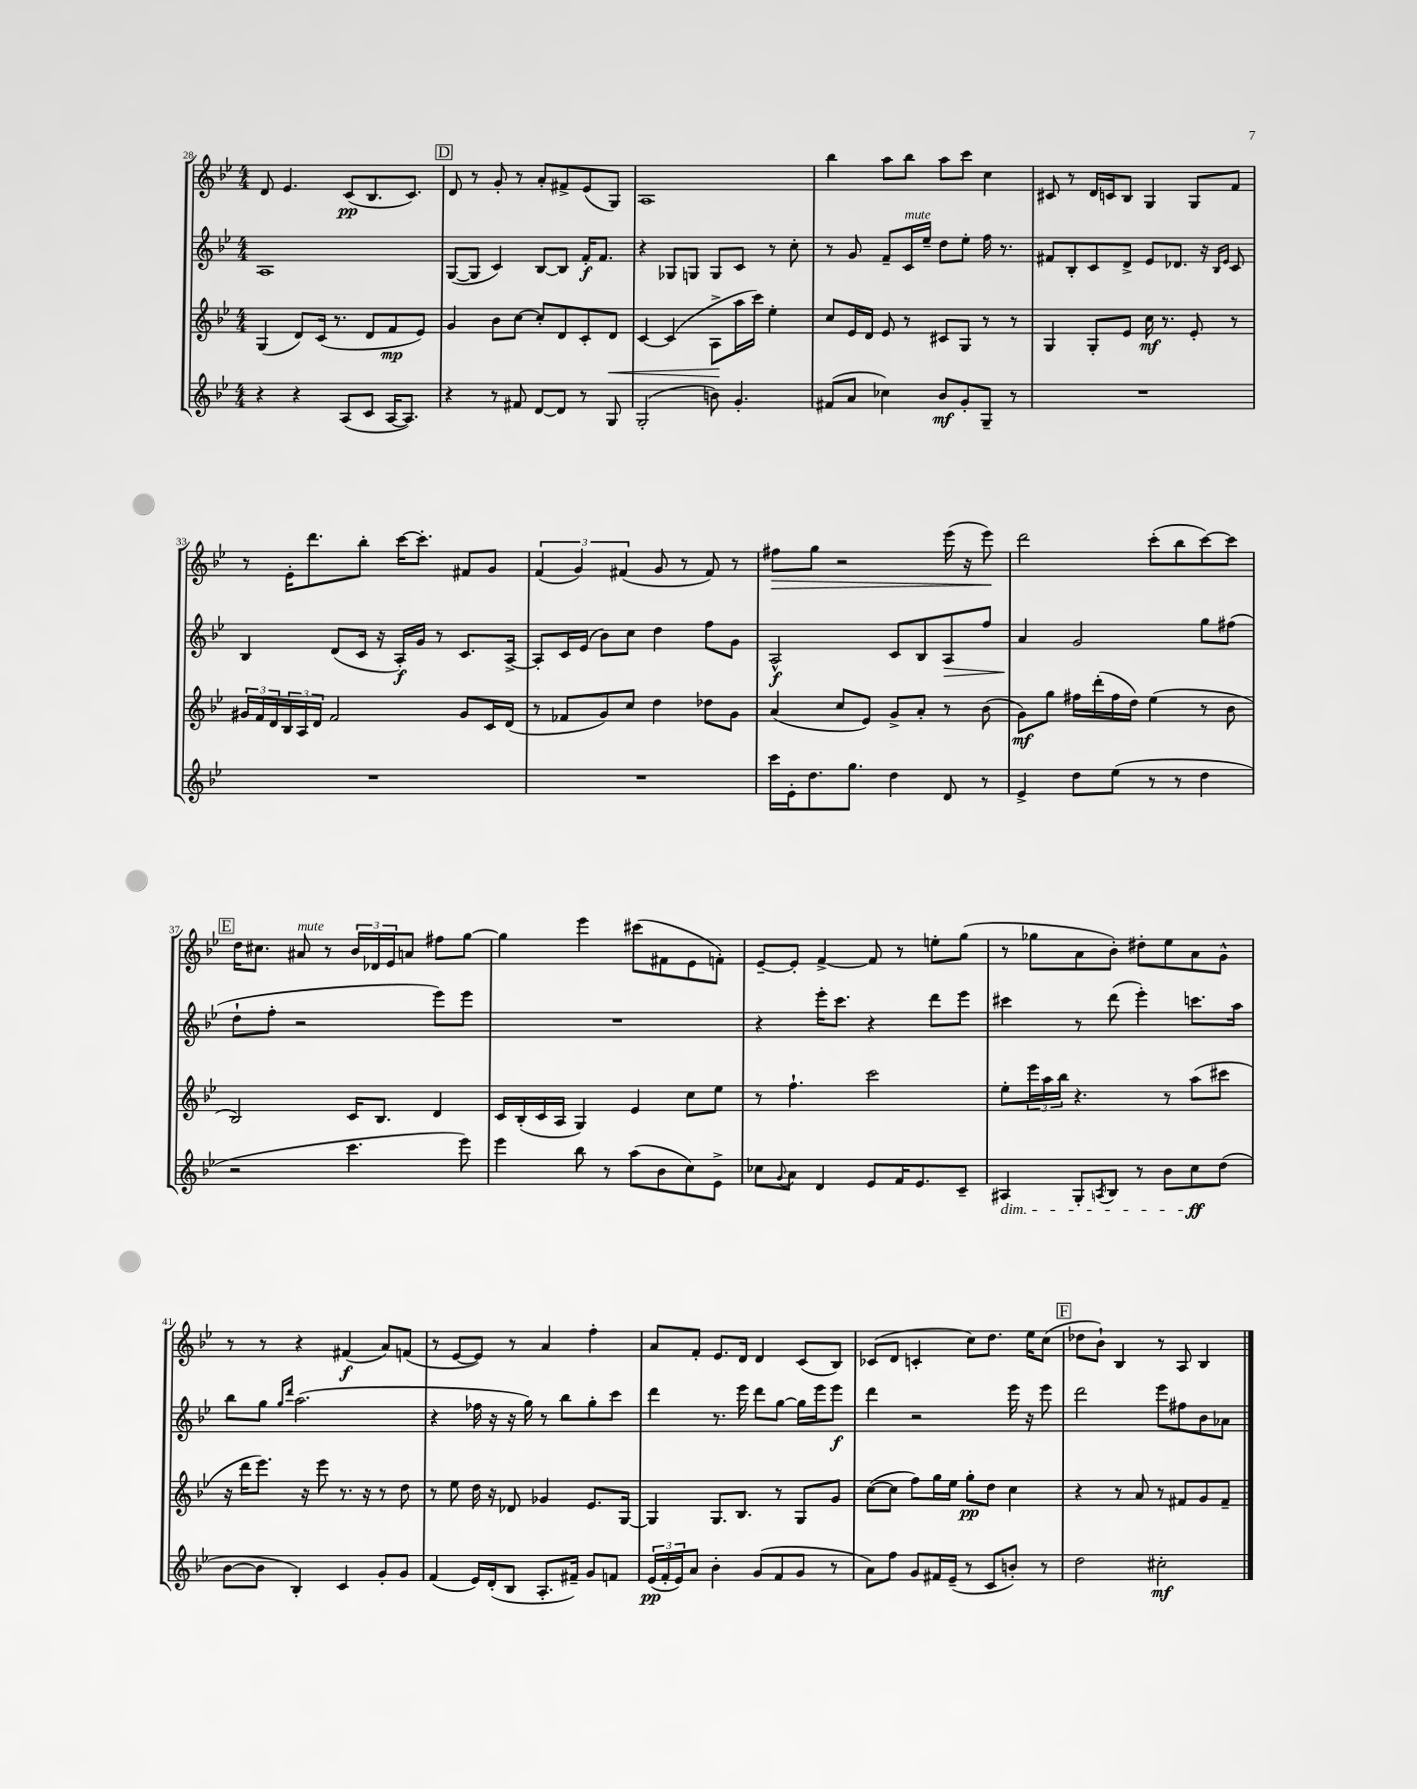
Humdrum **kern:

**kern	**kern	**kern	**kern
*staff4	*staff3	*staff2	*staff1
*clefG2	*clefG2	*clefG2	*clefG2
*k[b-e-]	*k[b-e-]	*k[b-e-]	*k[b-e-]
*M4/4	*M4/4	*M4/4	*M4/4
4r	(4G	1A	8d
.	.	.	4.e-
4r	8d)	.	.
.	(16c	.	.
.	8.r	.	.
(8A	.	.	(8c
8c	8d	.	8.B-
[16A	8f	.	.
8.A])	.	.	8.c)
.	8e-)	.	.
=	=	=	=
4r	4g	([8G	8d
.	.	8G]	8r
8r	8b-	4c)	8g'
8f#	[8cc	.	8r
[8d	8cc']	[8B-	8a'
8d]	8d	8B-]	8f#^
8r	8c'	16f'	(8e-
.	.	8.f	.
8G	8d	.	8G)
=	=	=	=
(2G'	[4c	4r	1A
.	(4c]	8G-	.
.	.	8G	.
8b)	8A^	8G	.
4.g'	16aa	8c	.
.	16ccc)	.	.
.	4ee-'	8r	.
.	.	8cc'	.
=	=	=	=
(8f#	8cc	8r	4bb-
8a	16e-	8g	.
.	16d	.	.
4cc-)	8e-	8f~	8aa
.	8r	16c	8bb-
.	.	16ee-~	.
8b-	8c#	8dd	8aa
8g'	8G	8ee-'	8ccc
8G~	8r	16ff	4cc
.	.	8.r	.
8r	8r	.	.
=	=	=	=
1r	4G	8f#	8c#
.	.	8B-'	8r
.	8G'	8c	16d
.	.	.	16c
.	8e-	8d^	8B-
.	16cc	8e-	4G
.	8.r	.	.
.	.	8.d-	.
.	8e-'	.	8G
.	.	16r	.
.	.	16qqB-	.
.	.	16qqe-	.
.	8r	8c	8f
=	=	=	=
1r	24g#	4B-	8r
.	24f	.	.
.	24d	.	.
.	24B-	.	16e-'
.	24A	.	.
.	.	.	8.ddd
.	24d	.	.
.	2f	(8d	.
.	.	16c	8bb-'
.	.	16r	.
.	.	16A')	[16ccc
.	.	16g	8.ccc']
.	.	8r	.
.	8g#	8.c	8f#
.	16c	.	8g
.	(16d	[16A^	.
=	=	=	=
1r	8r	8A']	(6f
.	8f-	16c	.
.	.	.	6g)
.	.	(16e-	.
.	8g)	8b-)	.
.	.	.	(6f#
.	8cc	8cc	.
.	4dd	4dd	8g
.	.	.	8r
.	8dd-	8ff	8f#)
.	8g	8g	8r
=	=	=	=
16ccc	(4a	2A^^	8ff#
16e-'	.	.	.
8.dd	.	.	8gg
.	8cc	.	2r
8.gg	.	.	.
.	8e-)	.	.
4dd	8g^	8c	.
.	8a'	8B-	.
8d	8r	8A	(16eee-
.	.	.	16r
8r	(8b-	8ff	8eee-)
=	=	=	=
4e-^	8g)	4a	2ddd
.	8gg	.	.
8dd	16ff#	2g	.
.	(16ddd'	.	.
(8ee-	16ff#	.	.
.	16dd)	.	.
8r	(4ee-	.	(8ccc'
8r	.	.	8bb-
4dd	8r	8gg	[8ccc)
.	8b-	(8ff#	8ccc]
=	=	=	=
2r	2B-)	8dd`	16dd
.	.	.	8.cc#
.	.	8ff'	.
.	.	2r	8a#
.	.	.	8r
4.ccc	16c	.	24b-
.	.	.	24d-
.	8.B-	.	.
.	.	.	24e-
.	.	.	8a
.	4d	8eee-)	8ff#
8eee-)	.	8eee-	[8gg
=	=	=	=
4eee-	16c	1r	4gg]
.	(16B-'	.	.
.	16c	.	.
.	16A	.	.
8bb-	4G)	.	4eee-
8r	.	.	.
(8aa	4e-	.	(8ccc#
8b-	.	.	8f#
8cc)	8cc	.	8e-
8e-^	8ee-	.	8f')
=	=	=	=
8cc-	8r	4r	[8e-~
8qqg	.	.	.
8a	4.ff`	.	8e-']
4d	.	16eee-'	[4f^
.	.	8.ccc	.
8e-	2ccc	4r	8f]
16f	.	.	8r
8.e-	.	.	.
.	.	8ddd	8ee'
8c~	.	8eee-	(8gg
=	=	=	=
4A#	8ee-'	4ccc#	8r
.	24eee-	.	8gg-
.	24aa	.	.
.	24bb-	.	.
8G'	4.r	8r	8a
8qA	.	.	.
8B-	.	(8ddd	8b-')
8r	.	4eee-')	8dd#'
8b-	8r	.	8ee-
8cc	(8aa	8.ccc	8a
(8dd	8ccc#	.	8g^^
.	.	16aa	.
=	=	=	=
[8b-	16r	8bb-	8r
.	16ddd	.	.
8b-]	8.eee-)	8gg	8r
.	.	16qqgg	.
.	.	16qqddd	.
4B-')	.	(2.aa	4r
.	16r	.	.
.	8eee-	.	.
4c	8.r	.	(4f#
.	16r	.	.
8g'	8r	.	8a)
8g	8dd	.	(8f
=	=	=	=
(4f	8r	4r	8r
.	8ee-	.	[8e-
16e-)	16dd	16ff-	8e-])
(16d'	16r	16r	.
8B-	8d-	16r	8r
.	.	16gg)	.
8.A'	4g-	8r	4a
.	.	8bb-	.
16f#~)	.	.	.
8g	8.e-	8gg'	4ff'
8f	.	8ccc	.
.	[16G	.	.
=	=	=	=
(24e-	4G]	4ddd	8a
24f'	.	.	.
24e-)	.	.	.
8a	.	.	8f'
4b-'	8.G	8.r	8.e-
.	8.B-	16eee-	16d
(8g	.	8ddd	4d
8f	8r	[8gg	.
8g	8G	16gg]	(8c
.	.	16eee-	.
8r	8g	8eee-	8B-)
=	=	=	=
8a)	([8cc	4ddd	(8c-
8ff	8cc]	.	8d
8g	8ff)	2r	4c'
16f#	16gg	.	.
(16e-~	16ee-	.	.
8r	8gg'	.	8cc)
8c	8dd	.	8.dd
8b')	4cc	16eee-	.
.	.	16r	16ee-
8r	.	8eee-	(8cc
=	=	=	=
2dd	4r	2ddd	8dd-
.	.	.	8b-`)
.	8r	.	4B-
.	8a	.	.
2cc#'	8r	8eee-	8r
.	8f#	8ff#	8A
.	8g	8b-	4B-
.	8f#~	8a-	.
==	==	==	==
*-	*-	*-	*-
